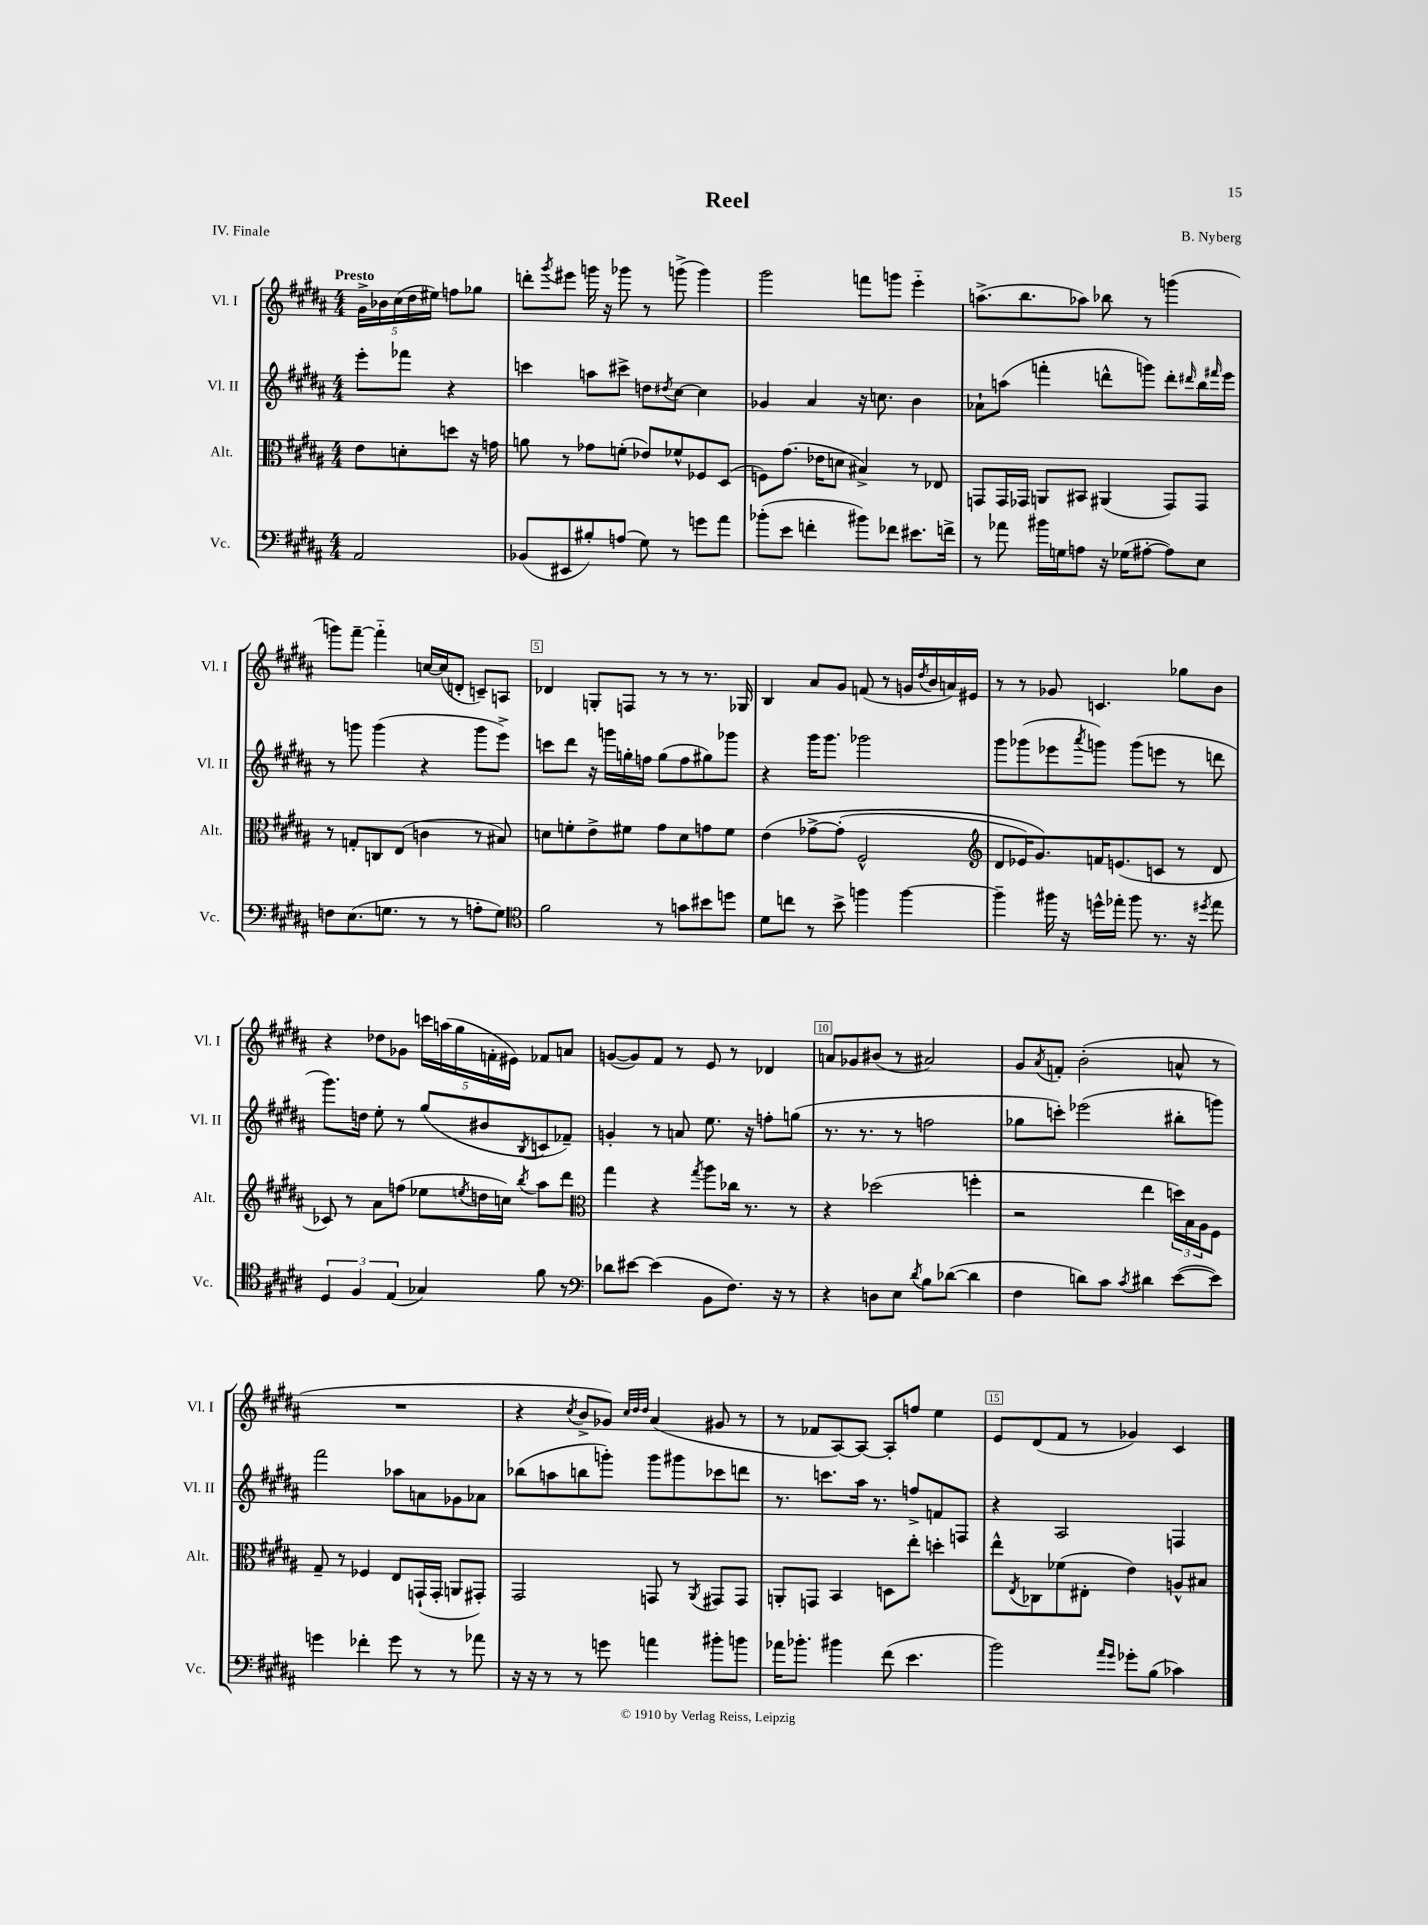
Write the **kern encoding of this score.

**kern	**kern	**kern	**kern
*staff4	*staff3	*staff2	*staff1
*clefF4	*clefC3	*clefG2	*clefG2
*k[f#c#g#d#a#]	*k[f#c#g#d#a#]	*k[f#c#g#d#a#]	*k[f#c#g#d#a#]
*M4/4	*M4/4	*M4/4	*M4/4
2AA#/	8e\L	8eee'\L	20g#^\LL
.	.	.	20b-\
.	.	.	(20cc#\
.	8d'\	8fff-\J	.
.	.	.	20dd#\
.	.	.	20ee#\JJ)
.	8dd\J	4r	8ff\L
.	16r	.	8gg-\J
.	16g\	.	.
=	=	=	=
(8BB-/L	8a\	4ccc\	8ddd'\L
.	.	.	8qggg#/
8EE#/	8r	.	8eee#\J
8B#'/)	8g-\L	8aa\L	16ggg\
.	.	.	16r
(8A/J	(8f'\J	8ccc#^\J	8ggg-\
8G#\)	8e-/L)	8dd\L	8r
.	.	8qdd#/	.
8r	8f-^^/	[8cc#\J	(8ggg^\
8g\L	8F-/	4cc#\]	4ggg\)
8a#\J	(8D#/J	.	.
=	=	=	=
(8b-'\L	8F\L)	4g-/	2ggg#\
8e\J	(8.g#\J	.	.
4f'\	.	4a#/	.
.	16e-\LK	.	.
.	8d\J	.	.
8b#\L)	4B#^/)	16r	8fff\L
.	.	8.cc\	.
8f-\J	.	.	8ggg\J
8.e#\L	8r	4b\	4eee'~\
.	8E-/	.	.
16f^\Jk	.	.	.
=	=	=	=
8r	8GG/L	8a-`\L	(8.aa^\L
8a-\	16GG/L	(8aa\J	.
.	16GG-/JJ	.	8.bb\
16b#\LL	8AA/L	4fff'\	.
16G\J	.	.	.
8A\J	8BB#/J	.	8aa-\J)
16r	(4AA#/	8ddd^^\L	8bb-\
(16G-\LK	.	.	.
[8A#'\J	.	8ggg\J)	8r
8A#\]L)	8GG-/L)	8ddd'\L	(4ggg\
.	.	16qqddd#/	.
8E\J	8GG-/J	16bb\L	.
.	.	16qqfff#/	.
.	.	16eee\JJ	.
=	=	=	=
8F\L	8r	8r	8ggg\L)
(8.E\	8G'/L	8ggg\	[8fff#~\J
.	8C/	(4ggg\	4fff#'~\]
8.G\J	.	.	.
.	(8E/J	.	.
8r	4c\	4r	[16cc/LL
.	.	.	(16cc/]J
8r	.	.	8d'/J
8A'\L	8r	8ggg\L	8c~/L)
8G\J)	8B#/)	8eee^\J)	8A/J
=	=	=	=
*clefC4	*	*	*
2f#\	8d\L	8ccc\L	4d-/
.	8f'\	8ddd#\J	.
.	8e^\	16r	8G'/L
.	.	16ggg\LL	.
.	8f#\J	16gg'\	8F/J
.	.	16ff\JJ	.
8r	8g#\L	(8gg\L	8r
8g\L	8d\	8ff\	8r
8b#\	8g\	8gg#\)	8.r
8dd\J	8f#\J	8ggg-\J	.
.	.	.	16G-/
=	=	=	=
8d#\L	&(4e\	4r	4B/
8cc\J	.	.	.
8r	[8g-^\L	16ggg#\LK	8a#/L
.	.	8.ggg#\J	.
8b^\	(8g-'\]J	.	8g#/J
4ff\	2F#^^/	2ggg-\	(8f/
.	.	.	8r
[4ff\	.	.	16g/LL
.	.	.	8qdd#/
.	.	.	16b/
.	.	.	16a/)
.	.	.	16e#/JJ
=	=	=	=
*	*clefG2	*	*
4ff~\]	8d#/L	8ggg#\L	8r
.	16e-/K)	(8ggg-\	8r
.	8.g#/&)	.	.
16ff#\	.	8eee-\	8g-/
16r	.	.	.
.	.	8qaaa#/	.
16dd^^\LL	16f/K	8ggg\J)	4.c/
16ee-'\JJ	(8.e/	.	.
8ff#\	.	(8ggg\L	.
8.r	8c/J	8eee\J	.
.	8r	8r	8gg-\L
16r	.	.	.
8qdd#/	.	.	.
8ee-\	8d#/	8ddd\	8b\J
=	=	=	=
6D#/	8c-/)	8.ggg#\L)	4r
.	8r	.	.
6F#/	.	.	.
.	.	16dd\Jk	.
.	8a#\L	8ee'\	8dd-\L
(6E/	.	.	.
.	(8ff\J	8r	8g-\J
4G-/)	8ee-\L	(8gg#/L	20ccc\LL
.	.	.	(20aa\
.	.	.	20gg#\
.	8qee/	.	.
.	16dd\L	8b#/	.
.	.	.	20f'\
.	16cc\JJ)	.	.
.	.	.	20e#\JJ)
.	8qbb/	8qB/	.
8f#\	8aa#\L	8c/	8f-/L
8r	8ddd#\J	8f-~/J)	8a/J
=	=	=	=
*clefF4	*clefC3	*	*
8d-\L	4gg#\	4g'/	([8g/L
[8e#\J	.	.	8g/])
(4e#\]	4r	8r	8f#/J
.	.	8a/	8r
.	8qgg#/	.	.
8BB\L	8aa#\L	8.ee\	8e/
8.F#\J)	16cc-\Jk	.	8r
.	8.r	16r	.
.	.	8ff'\L	4d-/
16r	.	.	.
8r	8r	(8gg\J	.
=	=	=	=
4r	4r	8.r	8a/L
.	.	.	8g-/
.	.	8.r	.
8D\L	(2dd-\	.	(8b#/J
8E\J	.	8r	8r
8qd#/	.	.	.
8B\L	.	2ff\	2a#/)
([8d-\J	.	.	.
4d-\]	4ff'\	.	.
=	=	=	=
4F#\	2r	8gg-\L	8g#/L
.	.	.	8qa#/
.	.	8ccc'\J)	8f'/J
8d\L)	.	(2eee-\	(2b'\
8c#\J	.	.	.
8qc#/	.	.	.
4d#\	4ee\	.	.
([8e\L	24dd\LL)	8bb#'\L	8a^^/
.	24B\	.	.
.	24A#\J	.	.
8e\]J)	8F#\J	8ggg\J)	8r
=	=	=	=
4g\	8G#~/	2fff#\	1r
.	8r	.	.
4f-'\	4F-/	.	.
8g\	8E/L	8aa-\L	.
8r	(16GG`/L	8a\	.
.	16GG'/JJ	.	.
8r	8AA/L	8g-\	.
8a-\	8GG#'/J)	8a-\J	.
=	=	=	=
16r	2GG#/	(8bb-\L	4r
16r	.	.	.
8r	.	8aa\	.
.	.	.	8qcc#/
8r	.	8bb\	8b^/L
8g\	.	8ggg'\J)	8g-/J)
.	.	.	32qqcc#/LLL
.	.	.	32qqdd#/
.	.	.	32qqdd#/JJJ
4a\	8GG/	8ggg\L	(4a#/
.	8r	8ggg#\	.
.	8qAA#/	.	.
8b#'\L	8GG#/L	8ccc-\	8g#/
8b\J	8GG#/J	8ddd\J	8r
=	=	=	=
16a-\LK	8AA'/L	8.r	8r
8.b-'\J	.	.	.
.	8GG/J	.	8f-/L
.	.	8.ccc\L	.
4b#\	4BB/	.	[8A#/)
.	.	16aa#\Jk	8A#/_J
.	.	8.r	.
(8f#\	8D\L	.	8A#'/]L
4.e\	8ee'\J	8ff^/L	8ff/J
.	4dd'\	8f/	4ee\
.	.	8F/J	.
=	=	=	=
2b\)	8ee^^\L	4r	8e/L
.	8qE/	.	.
.	8C-\	.	(8d#/
.	(8f-\	2A#/	8f#/J
.	8E#'\J	.	8r
16qqa#/LL	.	.	.
16qqg#/JJ	.	.	.
8g-'\L	4e\)	.	4g-/)
(8B\J	.	.	.
4c-\)	8A^^/L	4F/	4c#/
.	8B#/J	.	.
==	==	==	==
*-	*-	*-	*-
